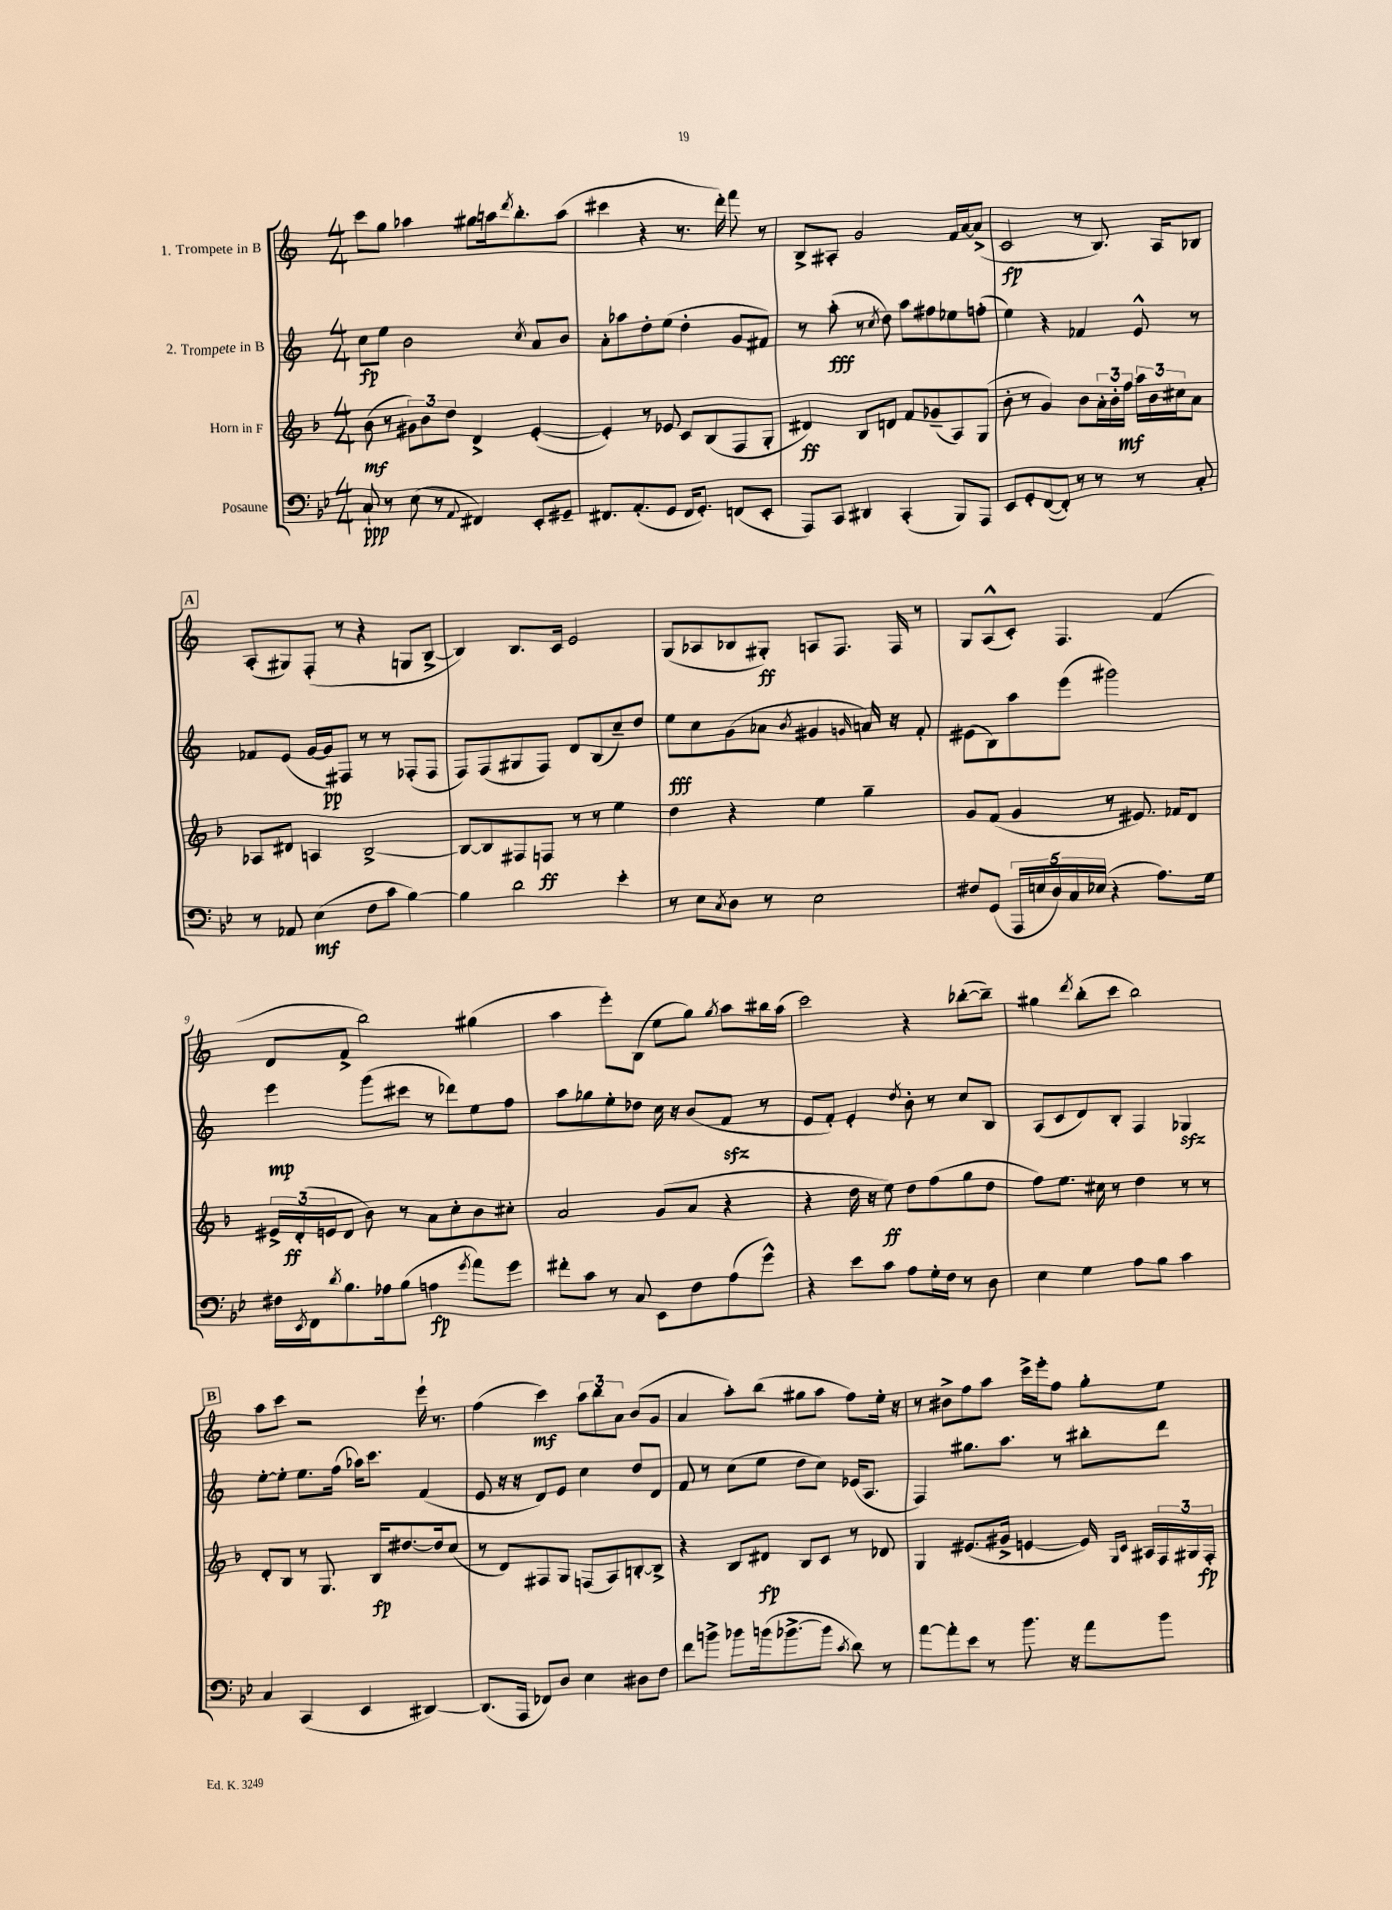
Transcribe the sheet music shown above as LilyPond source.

<<
\new StaffGroup <<
\new Staff = "s0" \with { instrumentName = "1. Trompete in B" } {
    \clef treble \key c \major \numericTimeSignature \time 4/4
    c'''8 g''8 aes''4 gis''8 a''16 \acciaccatura { d'''8 } b''8.-. a''8( |
    cis'''4 r4 r8. d'''16-.) f'''8 r8 |
    b8-> ais8-. g'2 f'16 a'16~ a'8->( |
    c'2\fp r8 b8.) a16 bes8 |
    \mark \markup { \box "A" } a8-.( gis8) f8-.( r8 r4 g8 b8~-> |
    b4) b8. c'16 e'2 |
    g8( aes8 bes8 gis8-.\ff) a8 f8. f16 r8 |
    g8 a8-^( c'8-.) f4. f'4( |
    d'8 f'8-> b''2) gis''4( |
    a''4 e'''8-.) b8( e''8 g''8) \acciaccatura { g''8 } a''8 bis''16 a''16( |
    c'''2) r4 bes''8~-.( bes''8--) |
    gis''4 \acciaccatura { d'''8 } b''8-.( c'''8 b''2) |
    \mark \markup { \box "B" } a''8 c'''8 r2 e'''16-! r8. |
    f''4( c'''4\mf) \tuplet 3/2 { a''8 b''8 a'8 } b'8( g'8 |
    a'4 a''8-.) b''8( gis''8 a''8 f''8) e''16-. r16 |
    r8 bis'8-> f''8 a''8 c'''16-> e'''16-. f''8 g''8-. e''8 \bar "|." |
}
\new Staff = "s1" \with { instrumentName = "2. Trompete in B" } {
    \clef treble \key c \major \numericTimeSignature \time 4/4
    c''8\fp e''8 b'2 \acciaccatura { c''8 } a'8 b'8 |
    a'8-. aes''8 d''8-. e''8( d''4-. g'8 fis'8) |
    r8 a''8-.\fff( r8 \acciaccatura { c''8 } d''8) a''8 fis''8 ees''8 f''8-.( |
    e''4) r4 fes'4 e'8-^ r8 |
    \mark \markup { \box "A" } fes'8 e'8( g'16~ g'16\pp) fis8 r8 r8 fes8-.( fes8 |
    f8) f8( gis8 f8) d'8 b8( c''8--) d''8 |
    e''8\fff c''8 g'8( aes'8 \acciaccatura { b'8 } gis'4 \grace { g'16 } a'16) r16 f'8-. |
    eis'8( b8) a''8 e'''8( gis'''2) |
    e'''4\mp g'''8( cis'''8 r8 des'''8) e''8 f''8 |
    a''8 ges''8 e''8-. des''8 c''16 r16 b'8( f'8\sfz r8 |
    e'8 f'8-.) e'4-. \acciaccatura { d''8 } b'8-. r8 c''8 b8 |
    a8( c'8 d'8) b8-. f4 ges4\sfz |
    \mark \markup { \box "B" } e''8~-. e''8-. e''8. f''16( aes''16) c'''8. f'4( |
    e'8 r16 r16 d'8) e'8 c''4 d''8 d'8 |
    f'8 r8 c''8( e''8 d''8 c''8) ees'16( a8. |
    f4) gis''8. a''8. r8 bis''8-. d'''8 \bar "|." |
}
\new Staff = "s2" \with { instrumentName = "Horn in F" } {
    \clef treble \key f \major \numericTimeSignature \time 4/4
    bes'8\mf( r8 \tuplet 3/2 { gis'8) bes'8 d''8 } d'4-> e'4~-.( |
    e'4-.) r8 ees'8 c'8 bes8( f8 g8-. |
    dis'4\ff) bes8 d'8 f'8 ges'8--( a8) g8( |
    bes'8-. r8 g'4) bes'8 \tuplet 3/2 { a'16-. bes'16-. f''16\mf } \tuplet 3/2 { a''16 bes'16 cis''16 } a'8 |
    \mark \markup { \box "A" } aes8 dis'8 a4 bes2~-> |
    bes8~ bes8 fis8 f8\ff r8 r8 e''4 |
    d''4 r4 e''4 g''4-- |
    g'8 f'8( g'4 r8 eis'8.) fes'16 d'8 |
    \tuplet 3/2 { eis'16-> d'16-.\ff( e'16 } d'8 bes'8) r8 a'8 c''8-. bes'8 cis''8-. |
    a'2 g'8( a'8 r4 |
    r4 d''16 r16 e''8\ff) d''8 f''8( g''8 d''8 |
    f''8) e''8. cis''16 r8 d''4 r8 r8 |
    \mark \markup { \box "B" } d'8-. bes8 r8 g8. bes16\fp dis''8.~ dis''16 c''8( |
    r8 d'8) fis8 g8 f8( a8) b8~-. b8-> |
    r4 bes8 dis'8\fp bes8 c'8 r8 des'8 |
    g4 eis'8.( gis'16-> e'4~ e'16) \grace { g16 c'16 } ais16 \tuplet 3/2 { f16 gis16 f16-.\fp } \bar "|." |
}
\new Staff = "s3" \with { instrumentName = "Posaune" } {
    \clef bass \key bes \major \numericTimeSignature \time 4/4
    c8-!\ppp r8 ees8( r8 \appoggiatura { a,8 } fis,4) ees,8-. gis,8-- |
    fis,8. a,8.-.( g,8 fis,16 g,8.-.) f,8( ees,8-. |
    a,,8) c,8 dis,4 c,4-.( bes,,8) a,,8 |
    ees,8 g,8-. f,8~( f,8-.) r8 r8 r8 c8-. |
    \mark \markup { \box "A" } r8 aes,8 ees4\mf( f8 c'8 bes4~) |
    bes4 d'2 ees'4-. |
    r8 ees8 \acciaccatura { c8 } d8 r8 ees2 |
    fis8 g,8( \tuplet 5/4 { a,,16 e16 d16) c16 ees16( } r4 a8.) g16 |
    fis16 \acciaccatura { ees,8 } f,16 \acciaccatura { d'8 } bes8. aes16 bes8( a4\fp \acciaccatura { g'8 } a'8) g'8 |
    fis'8-. c'8 r8 c8 ees,8 f8 a8( g'8-^) |
    r4 ees'8 c'8 a8 g16-. f16 r8 d8 |
    ees4 g4 a8 bes8 c'4 |
    \mark \markup { \box "B" } c4 c,4( ees,4 dis,4~) |
    dis,8.( a,,16 fes,8) d8 ees4 dis8 f8 |
    f'8 b'8-> bes'8 b'16( bes'8.~-> bes'8 \acciaccatura { c'8 } d'8) r8 |
    a'8~ a'8-. ees'8 r8 bes'8. r16 a'8 bes'8 \bar "|." |
}
>>
>>
